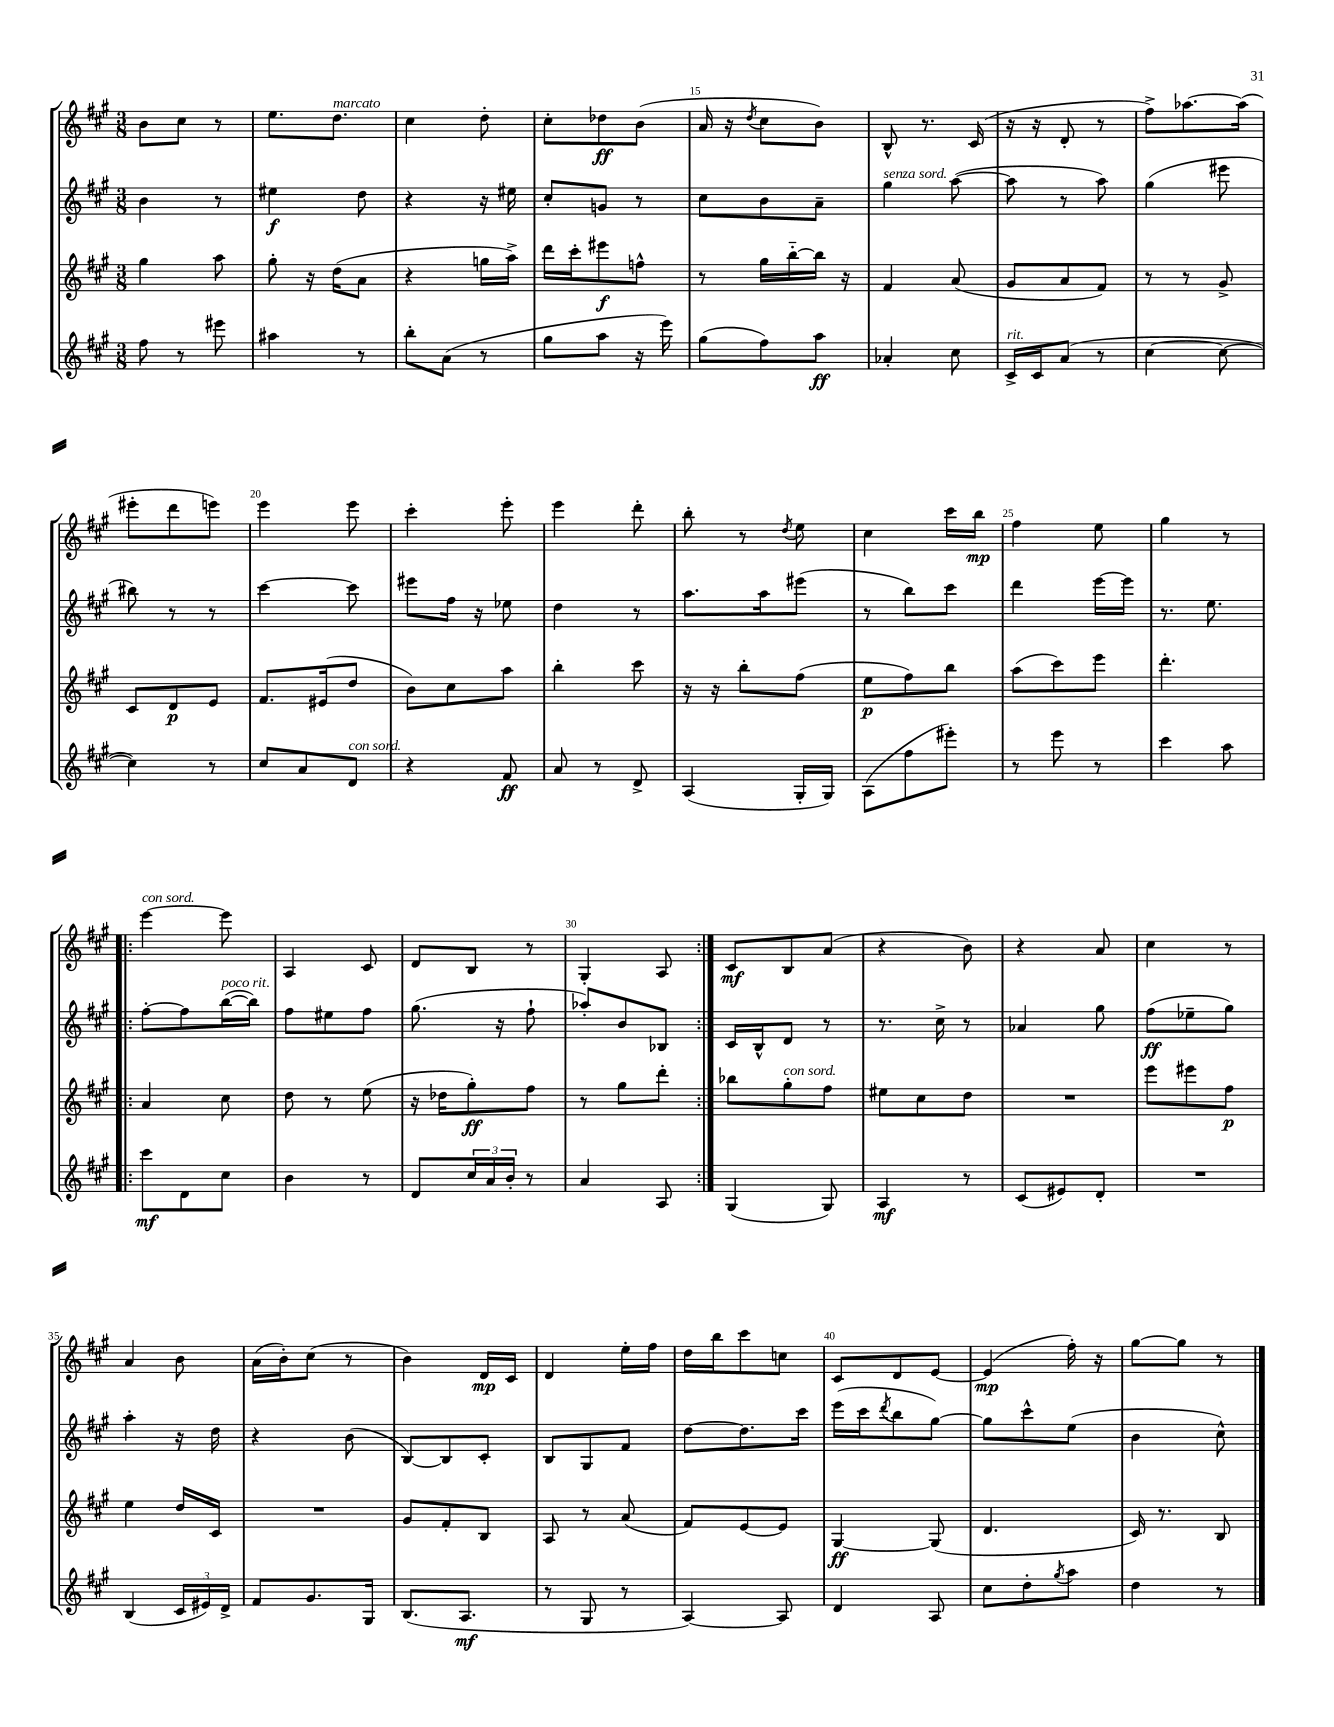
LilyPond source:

<<
\new StaffGroup <<
\new Staff = "s0" {
    \clef treble \key a \major \numericTimeSignature \time 3/8
    b'8 cis''8 r8 |
    e''8. d''8.^\markup { \italic "marcato" } |
    cis''4 d''8-. |
    cis''8-. des''8\ff b'8( |
    a'16 r16 \acciaccatura { d''8 } cis''8 b'8) |
    b8-^ r8. cis'16( |
    r16 r16 d'8-. r8 |
    fis''8->) aes''8.~ aes''16( |
    eis'''8-. d'''8 e'''8) |
    e'''4 e'''8 |
    cis'''4-. e'''8-. |
    e'''4 d'''8-. |
    b''8-. r8 \acciaccatura { d''8 } e''8 |
    cis''4 cis'''16 b''16\mp |
    fis''4 e''8 |
    gis''4 r8 |
    \repeat volta 2 { e'''4~^\markup { \italic "con sord." } e'''8 |
    a4 cis'8 |
    d'8 b8 r8 |
    gis4-. a8 | }
    cis'8\mf b8 a'8( |
    r4 b'8) |
    r4 a'8 |
    cis''4 r8 |
    a'4 b'8 |
    a'16( b'16-.) cis''8( r8 |
    b'4) d'16\mp cis'16 |
    d'4 e''16-. fis''16 |
    d''16 b''16 cis'''8 c''8 |
    cis'8 d'8 e'8~ |
    e'4\mp( fis''16-.) r16 |
    gis''8~ gis''8 r8 \bar "|." |
}
\new Staff = "s1" {
    \clef treble \key a \major \numericTimeSignature \time 3/8
    b'4 r8 |
    eis''4\f d''8 |
    r4 r16 eis''16 |
    cis''8-. g'8 r8 |
    cis''8 b'8 a'8-- |
    gis''4^\markup { \italic "senza sord." } a''8~( |
    a''8 r8 a''8) |
    gis''4( eis'''8 |
    bis''8) r8 r8 |
    cis'''4~ cis'''8 |
    eis'''8 fis''16 r16 ees''8 |
    d''4 r8 |
    a''8. a''16 eis'''8( |
    r8 b''8) cis'''8 |
    d'''4 e'''16~ e'''16 |
    r8. e''8. |
    \repeat volta 2 { fis''8~-. fis''8 b''16~^\markup { \italic "poco rit." }( b''16) |
    fis''8 eis''8 fis''8 |
    gis''8.( r16 fis''8-! |
    aes''8-.) b'8 bes8 | }
    cis'16 b16-^ d'8 r8 |
    r8. cis''16-> r8 |
    aes'4 gis''8 |
    fis''8\ff( ees''8-- gis''8) |
    a''4-. r16 d''16 |
    r4 b'8( |
    b8~) b8 cis'8-. |
    b8 gis8 fis'8 |
    d''8~ d''8. cis'''16 |
    e'''16( cis'''16 \acciaccatura { d'''8 } b''8 gis''8~) |
    gis''8 cis'''8-^ e''8( |
    b'4 cis''8-^) \bar "|." |
}
\new Staff = "s2" {
    \clef treble \key a \major \numericTimeSignature \time 3/8
    gis''4 a''8 |
    gis''8-. r16 d''16( a'8 |
    r4 g''16 a''16->) |
    d'''16 cis'''16-. eis'''8\f f''8-^ |
    r8 gis''16 b''16~-_ b''16 r16 |
    fis'4 a'8( |
    gis'8 a'8 fis'8) |
    r8 r8 gis'8-> |
    cis'8 d'8\p e'8 |
    fis'8. eis'16( d''8 |
    b'8) cis''8 a''8 |
    b''4-. cis'''8 |
    r16 r16 b''8-. fis''8( |
    e''8\p fis''8) b''8 |
    a''8( cis'''8) e'''8 |
    d'''4.-. |
    \repeat volta 2 { a'4 cis''8 |
    d''8 r8 e''8( |
    r16 des''16 gis''8-.\ff) fis''8 |
    r8 gis''8 d'''8-. | }
    bes''8 gis''8-.^\markup { \italic "con sord." } fis''8 |
    eis''8 cis''8 d''8 |
    R4. |
    e'''8 eis'''8 fis''8\p |
    e''4 d''16 cis'16 |
    R4. |
    gis'8 fis'8-. b8 |
    a8 r8 a'8( |
    fis'8) e'8~ e'8 |
    gis4~\ff gis8( |
    d'4. |
    cis'16) r8. b8 \bar "|." |
}
\new Staff = "s3" {
    \clef treble \key a \major \numericTimeSignature \time 3/8
    fis''8 r8 eis'''8 |
    ais''4 r8 |
    b''8-. a'8( r8 |
    gis''8 a''8 r16 e'''16) |
    gis''8( fis''8) a''8\ff |
    aes'4-. cis''8 |
    cis'16->^\markup { \italic "rit." } cis'16 a'8( r8 |
    cis''4~ cis''8~ |
    cis''4) r8 |
    cis''8 a'8 d'8^\markup { \italic "con sord." } |
    r4 fis'8\ff |
    a'8 r8 d'8-> |
    a4( gis16-. gis16) |
    a8( fis''8 eis'''8-.) |
    r8 e'''8 r8 |
    cis'''4 a''8 |
    \repeat volta 2 { cis'''8\mf d'8 cis''8 |
    b'4 r8 |
    d'8 \tuplet 3/2 { cis''16 a'16 b'16-. } r8 |
    a'4 a8 | }
    gis4( gis8) |
    a4\mf r8 |
    cis'8( eis'8) d'8-. |
    R4. |
    b4( \tuplet 3/2 { cis'16 eis'16) d'16-> } |
    fis'8 gis'8. gis16 |
    b8.( a8.\mf |
    r8 gis8 r8 |
    a4~) a8 |
    d'4 a8 |
    cis''8 d''8-. \acciaccatura { gis''8 } a''8 |
    d''4 r8 \bar "|." |
}
>>
>>
\layout { \context { \Score currentBarNumber = #11 \override BarNumber.break-visibility = ##(#f #t #t) barNumberVisibility = #(every-nth-bar-number-visible 5) } }
